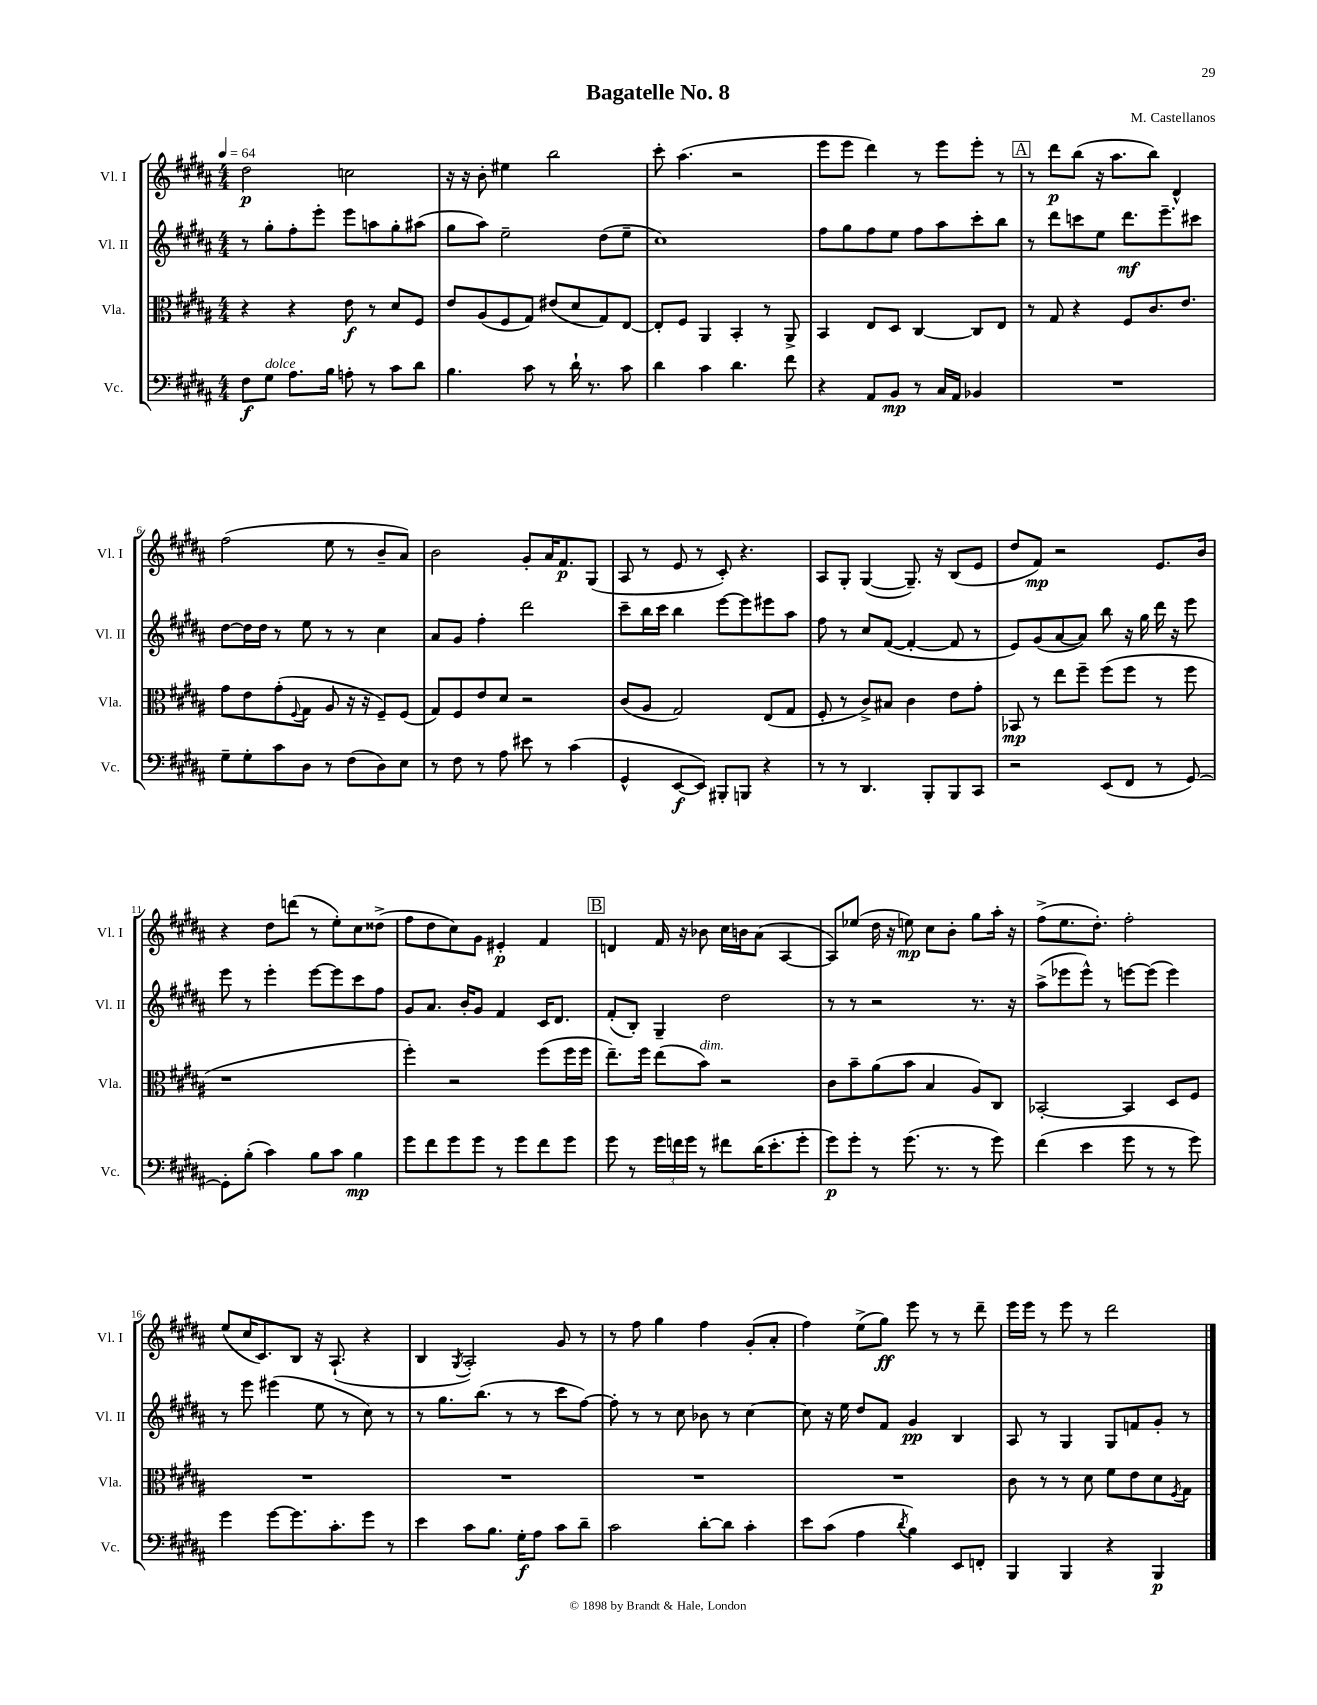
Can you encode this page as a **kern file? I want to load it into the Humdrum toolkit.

**kern	**kern	**kern	**kern
*staff4	*staff3	*staff2	*staff1
*clefF4	*clefC3	*clefG2	*clefG2
*k[f#c#g#d#a#]	*k[f#c#g#d#a#]	*k[f#c#g#d#a#]	*k[f#c#g#d#a#]
*M4/4	*M4/4	*M4/4	*M4/4
*MM64	*MM64	*MM64	*MM64
8F#\L	4r	8r	2dd#\
8G#\J	.	8gg#'\L	.
8.A#\L	4r	8ff#'\	.
.	.	8eee'\J	.
16B\Jk	.	.	.
8A'\	8e\	8eee\L	2cc\
8r	8r	8aa\	.
8c#\L	8d#/L	8gg#'\	.
8d#\J	8F#/J	(8aa#\J	.
=	=	=	=
4.B\	8e/L	8gg#\L	16r
.	.	.	16r
.	(8A#/	8aa#\J)	8b'\
.	8F#/	2ee~\	4ee#\
8c#\	8G#/J)	.	.
8r	(8e#/L	.	2bb\
16d#`\	8d#/	.	.
8.r	.	.	.
.	8G#/)	(8dd#\L	.
8c#\	[8E/J	8ee~\J	.
=	=	=	=
4d#\	8E'/]L	1cc#)	8ccc#'\
.	8F#/J	.	(4.aa#\
4c#\	4AA#/	.	.
4.d#\	4BB'/	.	2r
.	8r	.	.
8f#\	8AA#^/	.	.
=	=	=	=
4r	4BB/	8ff#\L	8eee\L
.	.	8gg#\	8eee\J
8AA#/L	8E/L	8ff#\	4ddd#\)
8BB/J	8D#/J	8ee\J	.
8r	[4C#/	8ff#\L	8r
16C#/LL	.	8aa#\	8eee\L
16AA#/JJ	.	.	.
4BB-/	8C#/]L	8ccc#'\	8eee'\J
.	8E/J	8bb\J	8r
=	=	=	=
1r	8r	8r	8r
.	8G#/	8ddd#\L	8ddd#\L
.	4r	8ccc\	(8bb\J
.	.	8ee\J	16r
.	.	.	8.aa#\L
.	8F#/L	8.ddd#\L	.
.	8.c#/	.	8bb\J)
.	.	8.eee~\	.
.	.	.	4d#^^/
.	8.e/J	.	.
.	.	8ccc#\J	.
=	=	=	=
8G#~\L	8g#\L	[8dd#\L	(2ff#\
8G#'\	8e\	16dd#\]L	.
.	.	16dd#\JJ	.
8c#\	(8g#'\	8r	.
.	8qqF#/	.	.
8D#\J	8G#\J	8ee\	.
8r	8A#/	8r	8ee\
(8F#\L	16r	8r	8r
.	16r	.	.
8D#\)	8F#~/L)	4cc#\	8b~/L
8E\J	(8F#/J	.	8a#/J)
=	=	=	=
8r	8G#/L)	8a#/L	2b\
8F#\	8F#/	8g#/J	.
8r	8e/	4ff#'\	.
8A#\	8d#/J	.	.
8e#\	2r	2ddd#\	8g#'/L
8r	.	.	16a#/K
.	.	.	8.f#/
(4c#\	.	.	.
.	.	.	(8G#/J
=	=	=	=
4GG#^^/	(8c#/L	8ccc#~\L	8A#/
.	8A#/J	16bb\L	8r
.	.	16ccc#\JJ	.
[8EE/L	2G#/)	4bb\	8e/
8EE/]J)	.	.	8r
8BBB#'/L	.	[8eee\L	8c#'/)
8BBB/J	.	8eee\]	4.r
4r	(8E/L	8eee#\	.
.	8G#/J	8aa#\J	.
=	=	=	=
8r	8F#'/	8ff#\	8A#/L
8r	8r	8r	8G#'/J
4.DD#/	8c#^/L)	8cc#/L	([4G#/
.	8B#/J	([8f#/J	.
.	4c#\	4f#'/_	8.G#~/])
8BBB'/L	.	.	.
.	.	.	16r
8BBB/	8e\L	8f#/]	(8B/L
8CC#/J	8g#'\J	8r	8e/J
=	=	=	=
2r	8BB-/	8e/L)	8dd#/L
.	8r	(8g#/	8f#/J)
.	8ee\L	[8a#/	2r
.	8ff#~\J	8a#/]J)	.
(8EE/L	(8ff#\L	8bb\	.
8FF#/J	8ff#\J	16r	.
.	.	16gg#\	.
8r	8r	16ddd#\	8.e/L
.	.	16r	.
[8GG#/)	8ff#\	8eee\	.
.	.	.	16b/Jk
=	=	=	=
8GG#'\]L	1r	8eee\	4r
(8B'\J	.	8r	.
4c#\)	.	4eee'\	8dd#\L
.	.	.	(8ddd\J
8B\L	.	[8eee\L	8r
8c#\J	.	8eee\]	8ee'\L)
4B\	.	8ccc#\	8cc#\
.	.	8ff#\J	(8dd##^\J
=	=	=	=
8g#\L	4ff#'\)	8g#/L	8ff#\L
8f#\	.	8.a#/J	8dd#\
8g#\	2r	.	8cc#\)
.	.	16b'/LK	.
8g#\J	.	8g#/J	8g#\J
8r	.	4f#/	4e#'/
8g#\L	.	.	.
8f#\	(8ff#\L	16c#/LK	4f#/
.	.	8.d#/J	.
8g#\J	16ff#\L	.	.
.	16ff#\JJ	.	.
=	=	=	=
8g#\	8.ee~\L)	(8f#'/L	4d/
8r	.	8B'/J)	.
.	16ff#\Jk	.	.
24g#\LL	(8ee\L	4G#~/	16f#/
24f\	.	.	.
.	.	.	16r
24g#\JJ	.	.	.
8r	8b\J)	.	8b-\
8f#\L	2r	2dd#\	16cc#\LL
.	.	.	16b\J
(16d#\K	.	.	(8a#\J
8.e'\	.	.	.
.	.	.	[4A#/
8g#'\J	.	.	.
=	=	=	=
8g#\L)	8c#\L	8r	8A#/]L)
8g#'\J	8b~\	8r	(8ee-/J
8r	(8a#\	2r	16dd#\
.	.	.	16r
(8.g#\	8b\J	.	8ee\)
.	4B/	.	8cc#\L
8.r	.	.	.
.	.	.	8b'\J
8r	8A#/L)	8.r	8gg#\L
8g#\)	8C#/J	.	16aa#'\Jk
.	.	16r	16r
=	=	=	=
(4f#\	[2BB-'/	(8aa#^\L	(8ff#^\L
.	.	8eee-\	8.ee\
4e\	.	8eee-^^\J)	.
.	.	.	8.dd#'\J)
.	.	8r	.
8g#\	4BB-/]	[8eee\L	2ff#'\
8r	.	(8eee\]J	.
8r	8D#/L	4eee\)	.
8g#\)	8F#/J	.	.
=	=	=	=
4g#\	1r	8r	(8ee/L
.	.	8eee\	16cc#/K
.	.	.	8.c#/)
[8g#\L	.	(4eee#\	.
8.g#\]	.	.	8B/J
.	.	8ee\	16r
8.c#'\	.	.	(8.A#`/
.	.	8r	.
8g#\J	.	8cc#\)	4r
8r	.	8r	.
=	=	=	=
4e\	1r	8r	4B/
.	.	8.gg#\L	.
.	.	.	8qG#/
8c#\L	.	.	2A#'/)
.	.	(8.bb\J	.
8.B\J	.	.	.
.	.	8r	.
16G#'\LK	.	.	.
8A#\J	.	8r	.
8c#\L	.	8ccc#\L	8g#/
8d#~\J	.	[8ff#\J)	8r
=	=	=	=
2c#\	1r	8ff#'\]	8r
.	.	8r	8ff#\
.	.	8r	4gg#\
.	.	8cc#\	.
[8d#'\L	.	8b-\	4ff#\
8d#\]J	.	8r	.
4c#'\	.	[4cc#\	(8g#'/L
.	.	.	8a#'/J
=	=	=	=
8e\L	1r	8cc#\]	4ff#\)
(8c#\J	.	16r	.
.	.	16ee\	.
4A#\	.	8dd#/L	(8ee^\L
.	.	8f#/J	8gg#\J)
8qd#/	.	.	.
4B\)	.	4g#/	8eee\
.	.	.	8r
8EE/L	.	4B/	8r
8FF'/J	.	.	8ddd#~\
=	=	=	=
4BBB/	8c#\	8A#/	16eee\LL
.	.	.	16eee\JJ
.	8r	8r	8r
4BBB/	8r	4G#/	8eee\
.	8d#\	.	8r
4r	8f#\L	8G#/L	2ddd#\
.	8e\	8f/	.
4BBB/	8d#\	8g#'/J	.
.	8qF#/	.	.
.	8G#\J	8r	.
==	==	==	==
*-	*-	*-	*-
